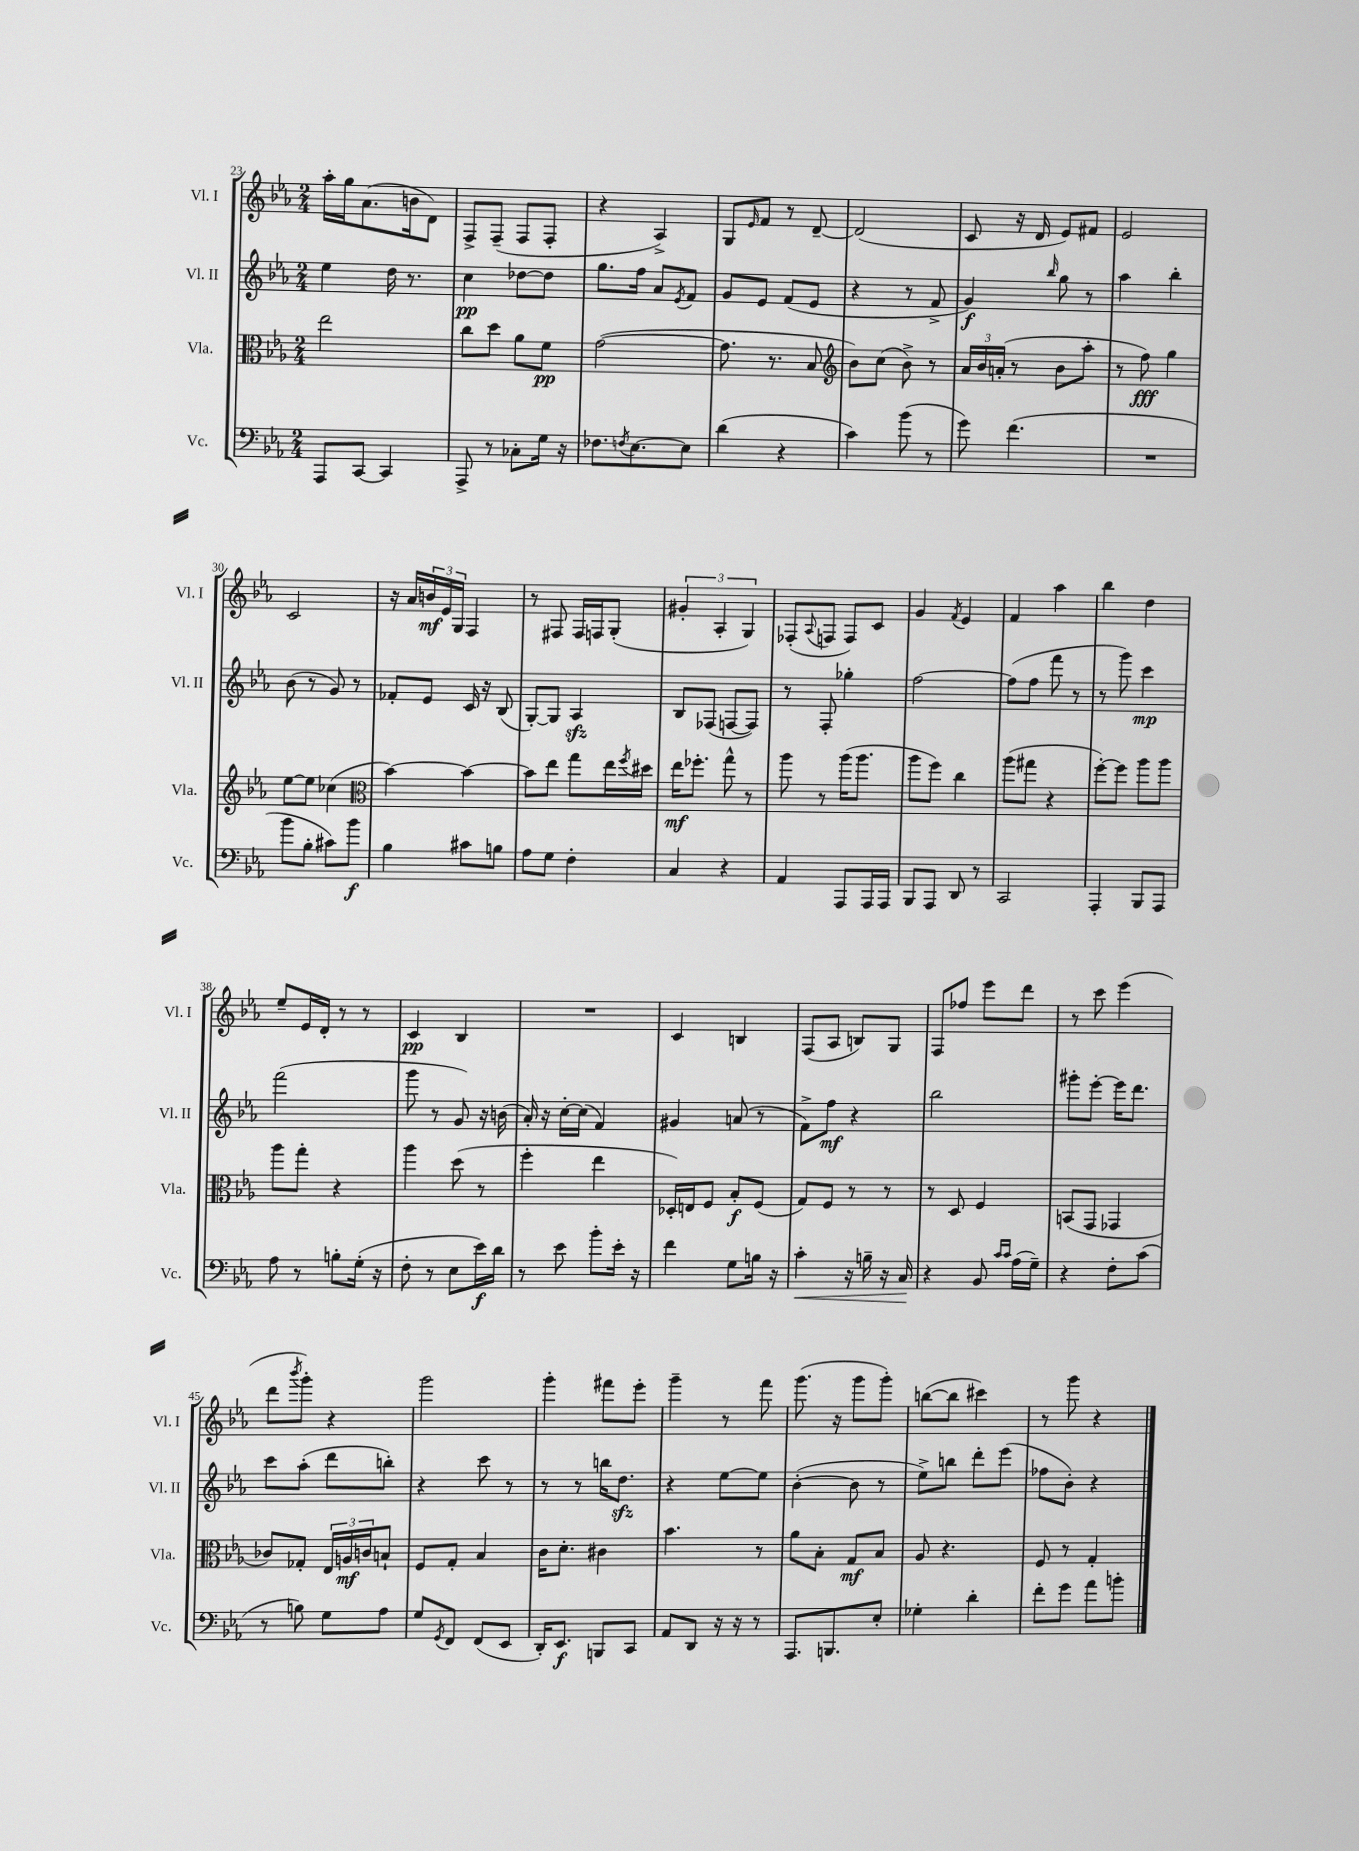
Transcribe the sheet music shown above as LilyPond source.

<<
\new StaffGroup <<
\new Staff = "s0" \with { instrumentName = "Vl. I" shortInstrumentName = "Vl. I" } {
    \clef treble \key ees \major \numericTimeSignature \time 2/4
    aes''16-. g''16 aes'8.( b'16 d'8) |
    f8-> f8--( f8 f8-. |
    r4 aes4->) |
    g8 \grace { ees'16 } f'8 r8 d'8~-- |
    d'2( |
    c'8 r16 d'16 ees'8) fis'8 |
    ees'2 |
    c'2 |
    r16 aes'16 \tuplet 3/2 { b'16\mf ees'16 g16 } f4 |
    r8 fis8 fis16 f16 g8-.( |
    \tuplet 3/2 { gis'4-. aes4-. g4) } |
    fes8-.( \appoggiatura { aes8 } f8 f8) c'8 |
    g'4 \acciaccatura { f'8 } ees'4 |
    f'4 aes''4 |
    bes''4 d''4 |
    ees''8-- ees'16 d'16-. r8 r8 |
    c'4\pp bes4 |
    R2 |
    c'4 b4 |
    f8( aes8 b8) g8 |
    f8 fes''8 ees'''8 d'''8 |
    r8 c'''8 ees'''4( |
    d'''8 \acciaccatura { bes'''8 } g'''8-.) r4 |
    g'''2 |
    g'''4-. fis'''8 ees'''8-. |
    g'''4-- r8 f'''8 |
    g'''8.( r16 g'''8 g'''8-.) |
    b''8~( b''8 cis'''4) |
    r8 g'''8 r4 \bar "|." |
}
\new Staff = "s1" \with { instrumentName = "Vl. II" shortInstrumentName = "Vl. II" } {
    \clef treble \key ees \major \numericTimeSignature \time 2/4
    ees''4 d''16 r8. |
    c''4\pp des''8~ des''8 |
    g''8. f''16 aes'8 \acciaccatura { ees'8 } f'8 |
    g'8 ees'8 f'8( ees'8 |
    r4 r8 f'8-> |
    g'4\f) \grace { bes''16 } g''8 r8 |
    aes''4 bes''4-. |
    bes'8( r8 g'8) r8 |
    fes'8-. ees'8 c'16 r16 bes8( |
    g8~-.) g8 aes4\sfz |
    bes8 fes8( f8~ f8) |
    r8 f8-. ges''4-. |
    f''2~ |
    f''8( f''8 f'''8 r8 |
    r8 g'''8) c'''4\mp |
    f'''2( |
    g'''8 r8 g'8) r16 b'16( |
    aes'16-.) r16 c''16~-. c''16( f'4) |
    gis'4 a'8( r8 |
    f'8->) f''8\mf r4 |
    bes''2 |
    gis'''8-. ees'''8~-. ees'''16 d'''8. |
    c'''8 aes''8-.( d'''8 b''8-.) |
    r4 c'''8 r8 |
    r8 r8 b''16 d''8.\sfz |
    r4 ees''8~ ees''8 |
    bes'4~-.( bes'8 r8 |
    ees''8->) b''8 d'''8-. ees'''8( |
    fes''8 bes'8-.) r4 \bar "|." |
}
\new Staff = "s2" \with { instrumentName = "Vla." shortInstrumentName = "Vla." } {
    \clef alto \key ees \major \numericTimeSignature \time 2/4
    ees''2 |
    c''8 d''8 aes'8 f'8\pp |
    g'2~( |
    g'8. r8. bes8 |
    \clef treble bes'8) c''8( bes'8->) r8 |
    \tuplet 3/2 { aes'16 bes'16 a'16-.( } r8 bes'8 aes''8-. |
    r8 f''8\fff) g''4 |
    ees''8~ ees''8 ces''4( |
    \clef alto bes'4~) bes'4~ |
    bes'8 ees''8 g''8 ees''16 \acciaccatura { f''8 } dis''16 |
    ees''16\mf fes''8.-. g''8-^ r8 |
    aes''8 r8 aes''16( aes''8. |
    aes''8 f''8) c''4 |
    aes''8( gis''8 r4 |
    f''8~-.) f''8 aes''8 aes''8 |
    aes''8 g''8-. r4 |
    aes''4 d''8( r8 |
    f''4-. ees''4 |
    des16-.) e16 f8 bes8-.\f f8( |
    g8) f8 r8 r8 |
    r8 d8 f4 |
    b,8( g,8 ges,4 |
    ces'8) ges8-. \tuplet 3/2 { ees16 a16\mf c'16 } b8-! |
    f8 g8-. bes4 |
    c'16 d'8.-. cis'4 |
    bes'4. r8 |
    aes'8 bes8-. g8\mf bes8 |
    aes8 r4. |
    f8 r8 g4-. \bar "|." |
}
\new Staff = "s3" \with { instrumentName = "Vc." shortInstrumentName = "Vc." } {
    \clef bass \key ees \major \numericTimeSignature \time 2/4
    aes,,8 c,8~ c,4 |
    aes,,8-> r8 ces8-. g16 r16 |
    fes8. \acciaccatura { f8 } ees8.~ ees8 |
    d'4( r4 |
    c'4) bes'8( r8 |
    g'8) f'4.( |
    R2 |
    bes'8 bes8-. cis'8) bes'8\f |
    bes4 cis'8 b8 |
    aes8 g8 f4-. |
    c4 r4 |
    aes,4 aes,,8 aes,,16 aes,,16 |
    bes,,8 aes,,8 d,8 r8 |
    c,2 |
    aes,,4-. bes,,8 aes,,8 |
    aes8 r8 b8-. g16-.( r16 |
    f8-. r8 ees8 ees'16\f) d'16 |
    r8 ees'8 bes'8-. ees'16-. r16 |
    f'4 g8 b16 r16 |
    c'4-.\< r16 b16-- r16 c16\! |
    r4 bes,8 \grace { c'16 c'16 } aes16( g16--) |
    r4 f8-. c'8( |
    r8 b8) g8 aes8 |
    g8 \acciaccatura { g,8 } f,8 f,8( ees,8 |
    d,16-.) ees,8.\f b,,8 c,8 |
    aes,8 d,8 r16 r16 r8 |
    aes,,8. b,,8. ees8-. |
    ges4-. d'4-. |
    f'8-. g'8 aes'8 b'8-. \bar "|." |
}
>>
>>
\layout { \context { \Score currentBarNumber = #23 } }
